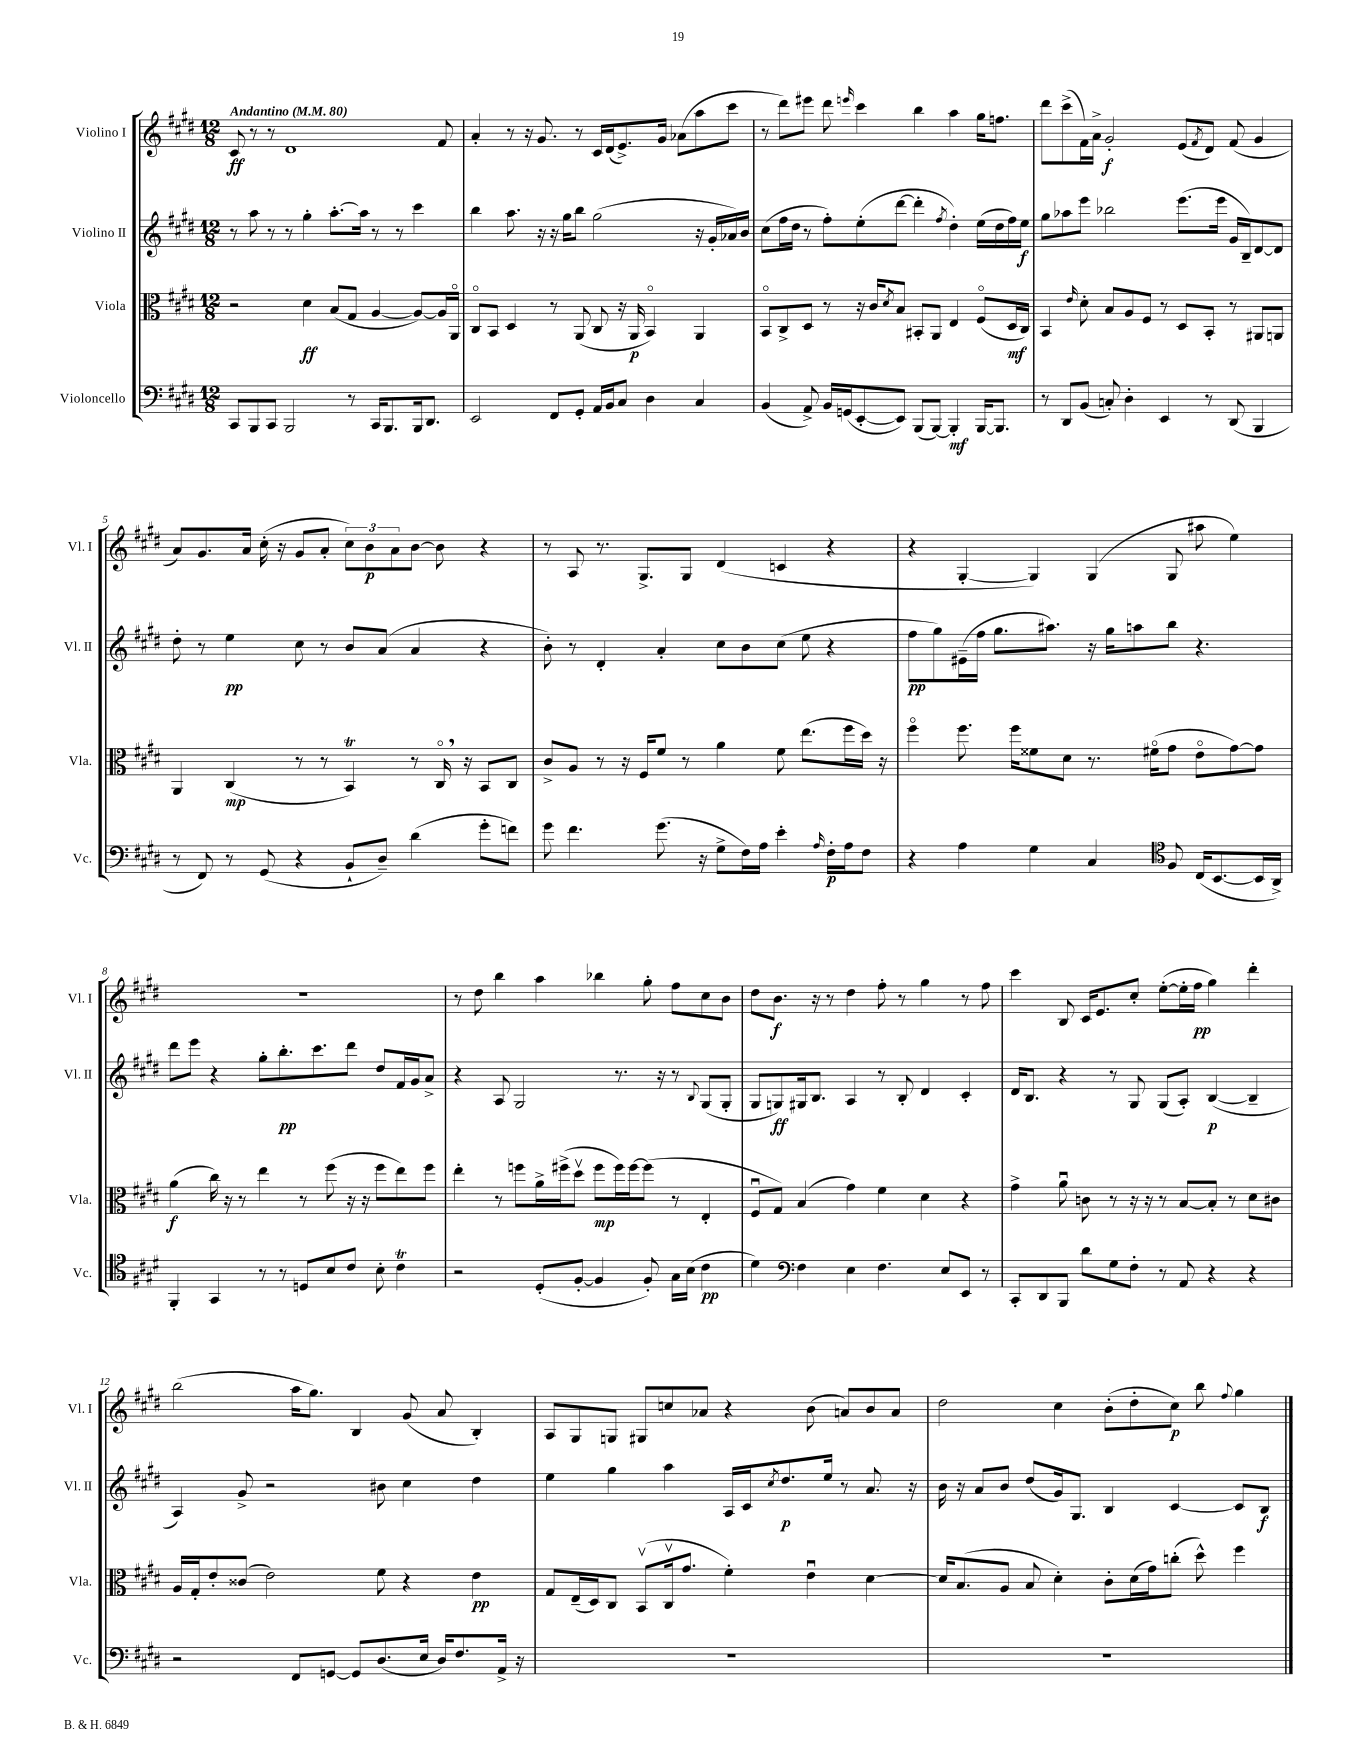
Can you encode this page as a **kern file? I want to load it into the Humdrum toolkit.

**kern	**dynam	**kern	**dynam	**kern	**dynam	**kern	**dynam
*part4	*part4	*part3	*part3	*part2	*part2	*part1	*part1
*staff4	*staff4	*staff3	*staff3	*staff2	*staff2	*staff1	*staff1
*I"Violoncello	*	*I"Viola	*	*I"Violino II	*	*I"Violino I	*
*I'Vc.	*	*I'Vla.	*	*I'Vl. II	*	*I'Vl. I	*
*clefF4	*	*clefC3	*	*clefG2	*	*clefG2	*
*k[f#c#g#d#]	*	*k[f#c#g#d#]	*	*k[f#c#g#d#]	*	*k[f#c#g#d#]	*
*M12/8	*	*M12/8	*	*M12/8	*	*M12/8	*
*MM80	*	*MM80	*	*MM80	*	*MM80	*
=1	=1	=1	=1	=1	=1	=1	=1
!	!	!	!	!	!	!LO:TX:a:B:t=Andantino	!
8CC#/L	.	2r	.	8r	.	8c#/	ff
8BBB/	.	.	.	8aa\	.	8r	.
8CC#/J	.	.	.	8r	.	8r	.
2BBB/	.	.	.	8r	.	1d#	.
.	.	4d#\	ff	4gg#'\	.	.	.
.	.	(8B/L	.	[8.aa'\L	.	.	.
8r	.	8G#/J	.	.	.	.	.
.	.	.	.	16aa\Jk]	.	.	.
16CC#/KL	.	[4A/	.	8r	.	.	.
8.BBB/	.	.	.	.	.	.	.
.	.	.	.	8r	.	.	.
16BBB/k	.	8A/L_)	.	4ccc#\	.	.	.
8.DD#/J	.	.	.	.	.	.	.
.	.	16A/L]	.	.	.	8f#/	.
.	.	16AA/JJ	.	.	.	.	.
=2	=2	=2	=2	=2	=2	=2	=2
2EE/	.	8C#/L	.	4bb\	.	4a'/	.
.	.	8BB/J	.	.	.	.	.
.	.	4D#/	.	8.aa\	.	8r	.
.	.	.	.	.	.	16r	.
.	.	.	.	16r	.	8.g#/	.
8FF#/L	.	8r	.	16r	.	.	.
.	.	.	.	16gg#\KL	.	.	.
8GG#'/J	.	(8AA/	.	8bb\J	.	8r	.
16AA/LL	.	8C#/	.	(2gg#\	.	16c#/LL	.
16BB/J	.	.	.	.	.	(16d#/J	.
8C#/J	.	16r	.	.	.	8.e^/)	.
.	.	16AA/	p	.	.	.	.
4D#\	.	4BB/)	.	.	.	.	.
.	.	.	.	.	.	16g#/Jk	.
.	.	.	.	.	.	(8a-X\L	.
4C#/	.	4AA/	.	16r	.	8aa\	.
.	.	.	.	16g#'/LL	.	.	.
.	.	.	.	16a-X/)	.	8ccc#\J	.
.	.	.	.	16b/JJ	.	.	.
=3	=3	=3	=3	=3	=3	=3	=3
(4BB/	.	8BB/L	.	(8cc#\L	.	8r	.
.	.	8C#^/	.	16ff#\L	.	8ddd#\L)	.
.	.	.	.	16dd#\JJ	.	.	.
8AA^/)	.	8D#/J	.	8r	.	8eee#X\J	.
16BB/LL	.	8r	.	8ff#'\L)	.	8ddd#\	.
(16GGn/J	.	.	.	.	.	.	.
.	.	.	.	.	.	16qqeeen/	.
[8EE'/	.	16r	.	(8ee'\	.	4ccc#\	.
.	.	16c#/KL	.	.	.	.	.
.	.	8qd#/	.	.	.	.	.
8EE/J])	.	8B/J	.	[8ddd#\J	.	.	.
(8BBB/L	.	8BB#X'/L	.	4ddd#'\]	.	4bb\	.
[8BBB/J)	.	8AA/J	.	.	.	.	.
.	.	.	.	8qff#/	.	.	.
4BBB'/]	mf	4E/	.	4dd#'\)	.	4aa\	.
[16BBB/KL	.	(8F#/L	.	(16ee\LL	.	16gg#\KL	.
8.BBB/J]	.	.	.	16dd#\	.	8.ffn\J	.
.	.	16D#/L	mf	16ff#\)	.	.	.
.	.	16C#/JJ)	.	16ee\JJ	f	.	.
=4	=4	=4	=4	=4	=4	=4	=4
8r	.	4BB/	.	8gg#\L	.	8ddd#\L	.
8DD#/L	.	.	.	8aa-X\	.	(8ccc#^\	.
.	.	16qqe/	.	.	.	.	.
(8BB/J	.	8d#'\	.	8eee\J	.	16f#\L)	.
.	.	.	.	.	.	16a^\JJ	.
8Cn'/)	.	8B/L	.	2bb-X\	.	2g#'/	f
4D#'\	.	8A/	.	.	.	.	.
.	.	8F#/J	.	.	.	.	.
4EE/	.	8r	.	.	.	.	.
.	.	8D#/L	.	(8.eee\L	.	(8e/L	.
.	.	.	.	.	.	8qf#/	.
8r	.	8BB'/J	.	.	.	8d#/J)	.
.	.	.	.	16eee\Jk	.	.	.
(8DD#/	.	8r	.	16g#/LL	.	(8f#/	.
.	.	.	.	16B~/J)	.	.	.
4BBB/	.	8AA#X/L	.	[8d#/	.	4g#/	.
.	.	8AAn/J	.	8d#/J]	.	.	.
!!LO:LB:g=z
=5	=5	=5	=5	=5	=5	=5	=5
8r	.	4AA/	.	8dd#'\	.	8a/L)	.
8FF#/)	.	.	.	8r	.	8.g#/	.
8r	.	(4C#/	mp	4ee\	pp	.	.
.	.	.	.	.	.	16a/Jk	.
(8GG#/	.	.	.	.	.	(16cc#'\	.
.	.	.	.	.	.	16r	.
4r	.	8r	.	8cc#\	.	8g#/L	.
.	.	8r	.	8r	.	8a'/J	.
8BB`/L	.	4BBT/)	.	8b/L	.	12cc#\L)	.
.	.	.	.	.	.	12b\	p
8D#~/J)	.	.	.	(8a/J	.	.	.
.	.	.	.	.	.	12a\	.
(4d#\	.	8r	.	4a/	.	[8b\J	.
.	.	16C#,/	.	.	.	8b\]	.
.	.	16r	.	.	.	.	.
8g#'\L	.	8BB/L	.	4r	.	4r	.
8fn\J)	.	8C#/J	.	.	.	.	.
=6	=6	=6	=6	=6	=6	=6	=6
8g#\	.	8c#^/L	.	8b'\)	.	8r	.
4.f#\	.	8A/J	.	8r	.	8A/	.
.	.	8r	.	4d#'/	.	8.r	.
.	.	16r	.	.	.	.	.
.	.	16F#/KL	.	.	.	8.G#^/L	.
(8.g#\	.	8f#/J	.	4a'/	.	.	.
.	.	8r	.	.	.	8G#/J	.
16r	.	.	.	.	.	.	.
8G#^\L	.	4a\	.	8cc#\L	.	(4d#/	.
16F#\L)	.	.	.	8b\	.	.	.
16A\JJ	.	.	.	.	.	.	.
4e'\	.	8f#\	.	(8cc#\J	.	4cn/	.
.	.	(8.ee\L	.	8ee\	.	.	.
16qqA/	.	.	.	.	.	.	.
16F#'\LL	p	.	.	4r	.	4r	.
16A\J	.	16ff#\L	.	.	.	.	.
8F#\J	.	16dd#\JJ)	.	.	.	.	.
.	.	16r	.	.	.	.	.
=7	=7	=7	=7	=7	=7	=7	=7
4r	.	4ff#\	.	8ff#\L	pp	4r	.
.	.	.	.	8gg#\)	.	.	.
4A\	.	8.ff#\	.	(16e#X~\L	.	[4G#'/	.
.	.	.	.	16ff#\JJ	.	.	.
.	.	.	.	8.gg#\L	.	.	.
.	.	16ff#\KL	.	.	.	.	.
4G#\	.	8f##X\	.	.	.	4G#/])	.
.	.	.	.	8.aa#X\J)	.	.	.
.	.	8d#\J	.	.	.	.	.
4C#/	.	8.r	.	16r	.	(4G#/	.
.	.	.	.	16gg#\KL	.	.	.
.	.	.	.	8aan\	.	.	.
.	.	(16f#X\KL	.	.	.	.	.
*clefC4	*	*	*	*	*	*	*
8F#/	.	8g#\J	.	8bb\J	.	8G#/	.
(16C#/KL	.	8e\L	.	4.r	.	8aa#X\	.
[8.BB/	.	.	.	.	.	.	.
.	.	[8g#\)	.	.	.	4ee\)	.
16BB/L]	.	8g#\J]	.	.	.	.	.
16AA^/JJ)	.	.	.	.	.	.	.
!!LO:LB:g=z
=8	=8	=8	=8	=8	=8	=8	=8
4FF#'/	.	(4a\	f	8ddd#\L	.	1.r	.
.	.	.	.	8eee\J	.	.	.
4GG#/	.	16cc#\)	.	4r	.	.	.
.	.	16r	.	.	.	.	.
.	.	8r	.	.	.	.	.
8r	.	4ee\	.	8gg#'\L	.	.	.
8r	.	.	.	8.bb'\	pp	.	.
8Dn/L	.	8r	.	.	.	.	.
.	.	.	.	8.ccc#\	.	.	.
8B/	.	(8ff#\	.	.	.	.	.
8c#/J	.	16r	.	8ddd#\J	.	.	.
.	.	16r	.	.	.	.	.
8B'\	.	8ff#\L	.	8dd#/L	.	.	.
4c#T\	.	8ee\)	.	16f#/L	.	.	.
.	.	.	.	16g#/J	.	.	.
.	.	8ff#\J	.	8a^/J	.	.	.
=9	=9	=9	=9	=9	=9	=9	=9
2r	.	4ee'\	.	4r	.	8r	.
.	.	.	.	.	.	8dd#\	.
.	.	8r	.	8A/	.	4bb\	.
.	.	8ffn\L	.	2G#/	.	.	.
(8D#'/L	.	16a^\L	.	.	.	4aa\	.
.	.	(16ff#X^\J	.	.	.	.	.
[8F#'/J	.	8dd#v\J	.	.	.	.	.
4F#/]	.	8ff#\L	mp	.	.	4bb-X\	.
.	.	16ff#\L)	.	8.r	.	.	.
.	.	[16ff#\J	.	.	.	.	.
8F#'/)	.	(8ff#\J]	.	.	.	8gg#'\	.
.	.	.	.	16r	.	.	.
16G#\LL	.	8r	.	8r	.	8ff#\L	.
(16B\JJ	.	.	.	.	.	.	.
.	.	.	.	8qqB/	.	.	.
4c#\	pp	4E'/	.	(8G#/L	.	8cc#\	.
.	.	.	.	8G#'/J	.	8b\J	.
=10	=10	=10	=10	=10	=10	=10	=10
4d#\)	.	8F#u/L	.	8G#/L	.	8dd#\L	.
.	.	8G#/J)	.	8Gn/)	ff	8.b\J	f
*clefF4	*	*	*	*	*	*	*
4F#\	.	(4B/	.	16G#X/k	.	.	.
.	.	.	.	8.B/J	.	16r	.
.	.	.	.	.	.	8r	.
4E\	.	4g#\)	.	4A/	.	4dd#\	.
4.F#\	.	4f#\	.	8r	.	8ff#'\	.
.	.	.	.	8B'/	.	8r	.
.	.	4d#\	.	4d#/	.	4gg#\	.
8E/L	.	.	.	.	.	.	.
8EE/J	.	4r	.	4c#'/	.	8r	.
8r	.	.	.	.	.	8ff#\	.
=11	=11	=11	=11	=11	=11	=11	=11
8CC#'/L	.	4g#^\	.	16d#/KL	.	4ccc#\	.
.	.	.	.	8.B/J	.	.	.
8DD#/	.	.	.	.	.	.	.
8BBB/J	.	8au\	.	4r	.	8B/	.
8d#\L	.	8cn\	.	.	.	16c#/KL	.
.	.	.	.	.	.	8.e/	.
8G#\	.	8r	.	8r	.	.	.
8F#'\J	.	16r	.	8G#/	.	8cc#'/J	.
.	.	16r	.	.	.	.	.
8r	.	8r	.	(8G#/L	.	([8ee'\L	.
8AA/	.	[8B/L	.	8A'/J)	.	16ee'\L]	.
.	.	.	.	.	.	16ff#\JJ	pp
4r	.	8B'/J]	.	([4B/	p	4gg#\)	.
.	.	8r	.	.	.	.	.
4r	.	8d#\L	.	4B~/]	.	4ddd#'\	.
.	.	8c#X\J	.	.	.	.	.
!!LO:LB:g=z
=12	=12	=12	=12	=12	=12	=12	=12
2r	.	16A/LL	.	4A/)	.	(2bb\	.
.	.	16G#'/J	.	.	.	.	.
.	.	8e'/	.	.	.	.	.
.	.	(8c##X/J	.	8g#^/	.	.	.
.	.	2e\)	.	2r	.	.	.
8FF#/L	.	.	.	.	.	16aa\KL	.
.	.	.	.	.	.	8.gg#\J)	.
[8GGn/J	.	.	.	.	.	.	.
8GG/L]	.	.	.	.	.	4B/	.
(8.D#/	.	8f#\	.	8b#X\	.	.	.
.	.	4r	.	4cc#\	.	(8g#/	.
16E/Jk	.	.	.	.	.	.	.
16D#/KL)	.	.	.	.	.	8a/	.
8.F#/	.	.	.	.	.	.	.
.	.	4e\	pp	4dd#\	.	4B'/)	.
16AA^/Jk	.	.	.	.	.	.	.
16r	.	.	.	.	.	.	.
=13	=13	=13	=13	=13	=13	=13	=13
1.r	.	8G#/L	.	4ee\	.	8A/L	.
.	.	(16E~/L	.	.	.	8G#/	.
.	.	16D#/J)	.	.	.	.	.
.	.	8C#/J	.	4gg#\	.	8Gn/J	.
.	.	(8BBv/L	.	.	.	8G#X/L	.
.	.	16C#v/k	.	4aa\	.	8ccn/	.
.	.	8.g#/J	.	.	.	.	.
.	.	.	.	.	.	8a-X/J	.
.	.	4f#'\)	.	16A/LL	.	4r	.
.	.	.	.	16c#/J	.	.	.
.	.	.	.	8qcc#/	.	.	.
.	.	.	.	8.dd#/	p	.	.
.	.	4eu\	.	.	.	(8b\	.
.	.	.	.	16ee/Jk	.	.	.
.	.	.	.	8r	.	8an/L)	.
.	.	[4d#\	.	8.a/	.	8b/	.
.	.	.	.	.	.	8a/J	.
.	.	.	.	16r	.	.	.
=14	=14	=14	=14	=14	=14	=14	=14
1.r	.	16d#/KL]	.	16b\	.	2dd#\	.
.	.	(8.B/	.	16r	.	.	.
.	.	.	.	8a/L	.	.	.
.	.	8A/J	.	8b/J	.	.	.
.	.	8B/	.	(8dd#/L	.	.	.
.	.	4d#'\)	.	16g#/k)	.	4cc#\	.
.	.	.	.	8.G#/J	.	.	.
.	.	8c#'\L	.	4B/	.	(8b'\L	.
.	.	(16d#\L	.	.	.	8dd#'\	.
.	.	16g#\J)	.	.	.	.	.
.	.	(8ccn'\J	.	[4c#/	.	8cc#\J)	p
.	.	8dd#^^\)	.	.	.	8bb\	.
.	.	.	.	.	.	8qqff#/	.
.	.	4ff#\	.	8c#/L]	.	4gg#\	.
.	.	.	.	8B/J	f	.	.
==	==	==	==	==	==	==	==
*-	*-	*-	*-	*-	*-	*-	*-
